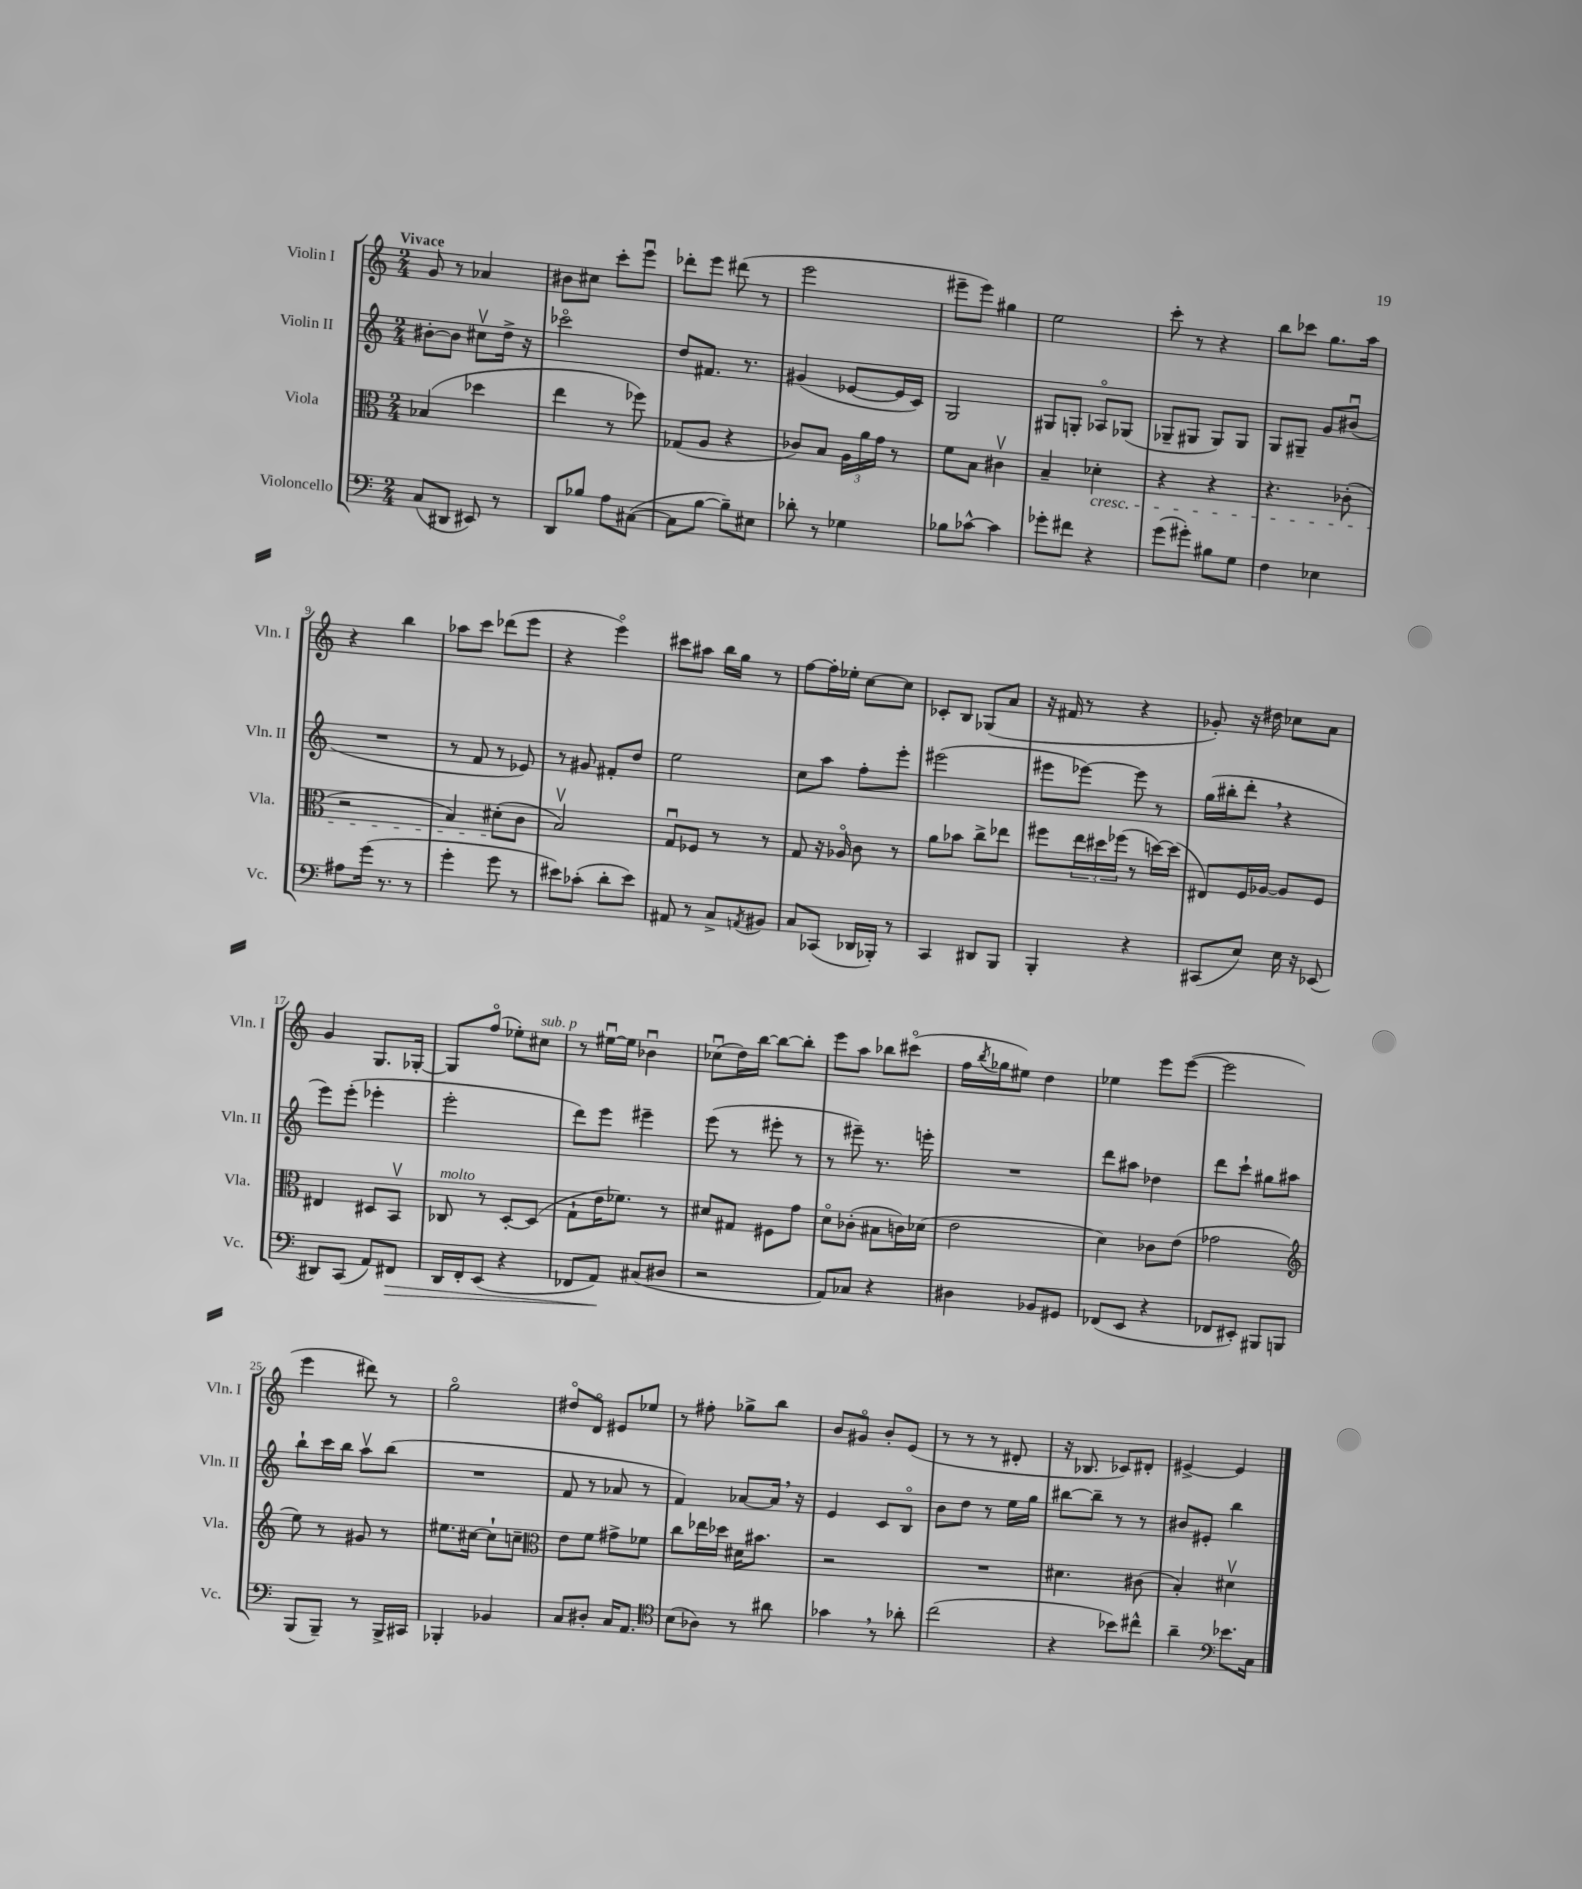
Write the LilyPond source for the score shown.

<<
\new StaffGroup <<
\new Staff = "s0" \with { instrumentName = "Violin I" shortInstrumentName = "Vln. I" } {
    \clef treble \key c \major \numericTimeSignature \time 2/4 \tempo "Vivace"
    g'8 r8 aes'4 |
    bis'8 cis''8 c'''8-. e'''8\downbow |
    des'''8-. e'''8 dis'''8( r8 |
    e'''2 |
    eis'''8-- eis'''8) gis''4 |
    e''2 |
    c'''8-. r8 r4 |
    b''8 ces'''8 g''8. a''16 |
    r4 b''4 |
    aes''8 c'''8 des'''8( e'''8 |
    r4 e'''4\flageolet) |
    cis'''8 ais''8 b''16 g''16 r8 |
    f''8~ f''16-. ees''16-. c''8~ c''8 |
    ces'8-. b8 ges8( a'8 |
    r16 fis'16 r8 r4 |
    ges'8-.) r16 dis''16 ces''8 a'8 |
    g'4 g8. ges16~-. |
    ges8 f''8\flageolet( ees''8-.) cis''8^\markup { \italic "sub. p" } |
    r8 eis''16~\downbow eis''16 bes'4\downbow |
    ces''8\downbow( d''16) b''16~ b''8~ b''8-. |
    e'''8 a''8 bes''8 cis'''8\flageolet( |
    f''16 \acciaccatura { b''8 } ges''16 eis''8) d''4 |
    ees''4 e'''8 e'''8~( |
    e'''2 |
    e'''4 dis'''8) r8 |
    g''2\flageolet |
    dis''8\flageolet d'8\flageolet eis'8 ees''8 |
    r8 fis''8-. ges''8-> b''8 |
    b'8 gis'8\flageolet b'8-. e'8( |
    r8 r8 r8 dis'8-. |
    r16 bes8. ces'8) dis'8-. |
    eis'4~-> eis'4 \bar "|." |
}
\new Staff = "s1" \with { instrumentName = "Violin II" shortInstrumentName = "Vln. II" } {
    \clef treble \key c \major \numericTimeSignature \time 2/4
    bis'8~-. bis'8 cis''8\upbow d''16-> r16 |
    ces'''2\flageolet |
    d''8 fis'8. r8. |
    gis'4( ees'8~ ees'16 c'16) |
    g2 |
    gis8 g8-. aes8\flageolet ges8( |
    ges8-- gis8 gis8) gis8 |
    g8 gis8-- g'8 bis'8\downbow( |
    R2 |
    r8 f'8 r8 ees'8) |
    r8 gis'8 fis'8-. d''8 |
    e''2 |
    c''8 a''8 f''8-. e'''8-. |
    eis'''2( |
    eis'''8 ees'''8~) ees'''8 r8 |
    g''16( bis''16-. d'''8-. \breathe r4 |
    e'''8) e'''8-.( ees'''4-. |
    e'''2-. |
    d'''8) e'''8 eis'''4-- |
    e'''8( r8 eis'''8-. r8 |
    r8 eis'''8--) r8. e'''16-. |
    R2 |
    d'''8 ais''8 des''4 |
    d'''8 c'''8-! gis''8 ais''8 |
    b''8-! c'''16 b''16 a''8\upbow b''8( |
    R2 |
    f'8 r8 aes'8 r8 |
    f'4) aes'8~ aes'16 \breathe r16 |
    e'4 c'8 b8\flageolet |
    b'8 d''8 r8 e''16 g''16 |
    bis''8~ bis''8-- r8 r8 |
    bis'8 eis'8-. b''4 \bar "|." |
}
\new Staff = "s2" \with { instrumentName = "Viola" shortInstrumentName = "Vla." } {
    \clef alto \key c \major \numericTimeSignature \time 2/4
    bes4( des''4 |
    e''4 r8 fes''8) |
    ges8( a8 r4 |
    ces'8) b8 \tuplet 3/2 { a16 a'16 g'16 } r8 |
    f'8 b8 cis'4\upbow |
    b4-- des'4-.\cresc |
    r4 r4 |
    r4. ces'8-.( |
    r2 |
    b4) dis'8-.\!( c'8 |
    b2\upbow) |
    g8\downbow fes8 r8 r8 |
    g8 r16 aes16\flageolet c'8 r8 |
    a'8 bes'8 c''8-> ees''8 |
    fis''8 \tuplet 3/2 { e''16 dis''16 fes''16( } r8 d''16~) d''16( |
    eis8) f16 aes16~ aes8 f8 |
    eis4 dis8 b,8\upbow |
    ces8^\markup { \italic "molto" } r8 d8~-. d8( |
    g8-! e'16 fes'8.) r8 |
    dis'8 gis8 fis8 g'8 |
    d'8\flageolet ces'8-.( bis8 c'16) des'16( |
    e'2 |
    d'4) ces'8 e'8( |
    ges'2 |
    \clef treble e''8) r8 gis'8 r8 |
    eis''8. cis''16~ cis''8-! c''8-- |
    \clef alto e'8 f'8 gis'8-> fes'8 |
    c''8 ees''16 des''16 dis'16 bis'8. |
    r2 |
    R2 |
    dis'4. cis'8( |
    b4-.) dis'4\upbow \bar "|." |
}
\new Staff = "s3" \with { instrumentName = "Violoncello" shortInstrumentName = "Vc." } {
    \clef bass \key c \major \numericTimeSignature \time 2/4
    c8( dis,8 eis,8) r8 |
    d,8 bes8 a8 cis8~( |
    cis8 b8~ b8--) eis8 |
    des'8-. r8 ges4 |
    bes8 ces'8~-^ ces'4 |
    ges'8-. fis'8 r4 |
    g'8( gis'8-.) bis8 g8 |
    f4 ees4 |
    ais8 g'16( r8. r8 |
    g'4-. g'8 r8 |
    eis'8) ces'8-.( d'8-. eis'8) |
    ais,8 r8 c8-> \acciaccatura { a,8 } bis,8 |
    c8 ces,8( des,16 bes,,16-.) r8 |
    c,4 dis,8 b,,8 |
    b,,4-. r4 |
    cis,8( e8) e16 r16 ees,8( |
    dis,8) c,8( a,8) fis,8\> |
    d,16 f,16-. e,8( r4 |
    fes,8 a,8\!) cis8( dis8 |
    r2 |
    a,8) ces8 r4 |
    dis4 bes,8 gis,8 |
    fes,8( e,8 r4 |
    fes,8 eis,8-.) bis,,8 b,,8 |
    b,,8( b,,8--) r8 b,,16-> cis,16 |
    bes,,4-. bes,4 |
    c8 dis8-. c16 a,8. |
    \clef tenor b8( aes8) r8 ais'8 |
    ges'4 \breathe r8 aes'8-. |
    c''2( |
    r4 bes'8) cis''8-^ |
    a'4-- \clef bass ees'8. c16 \bar "|." |
}
>>
>>
